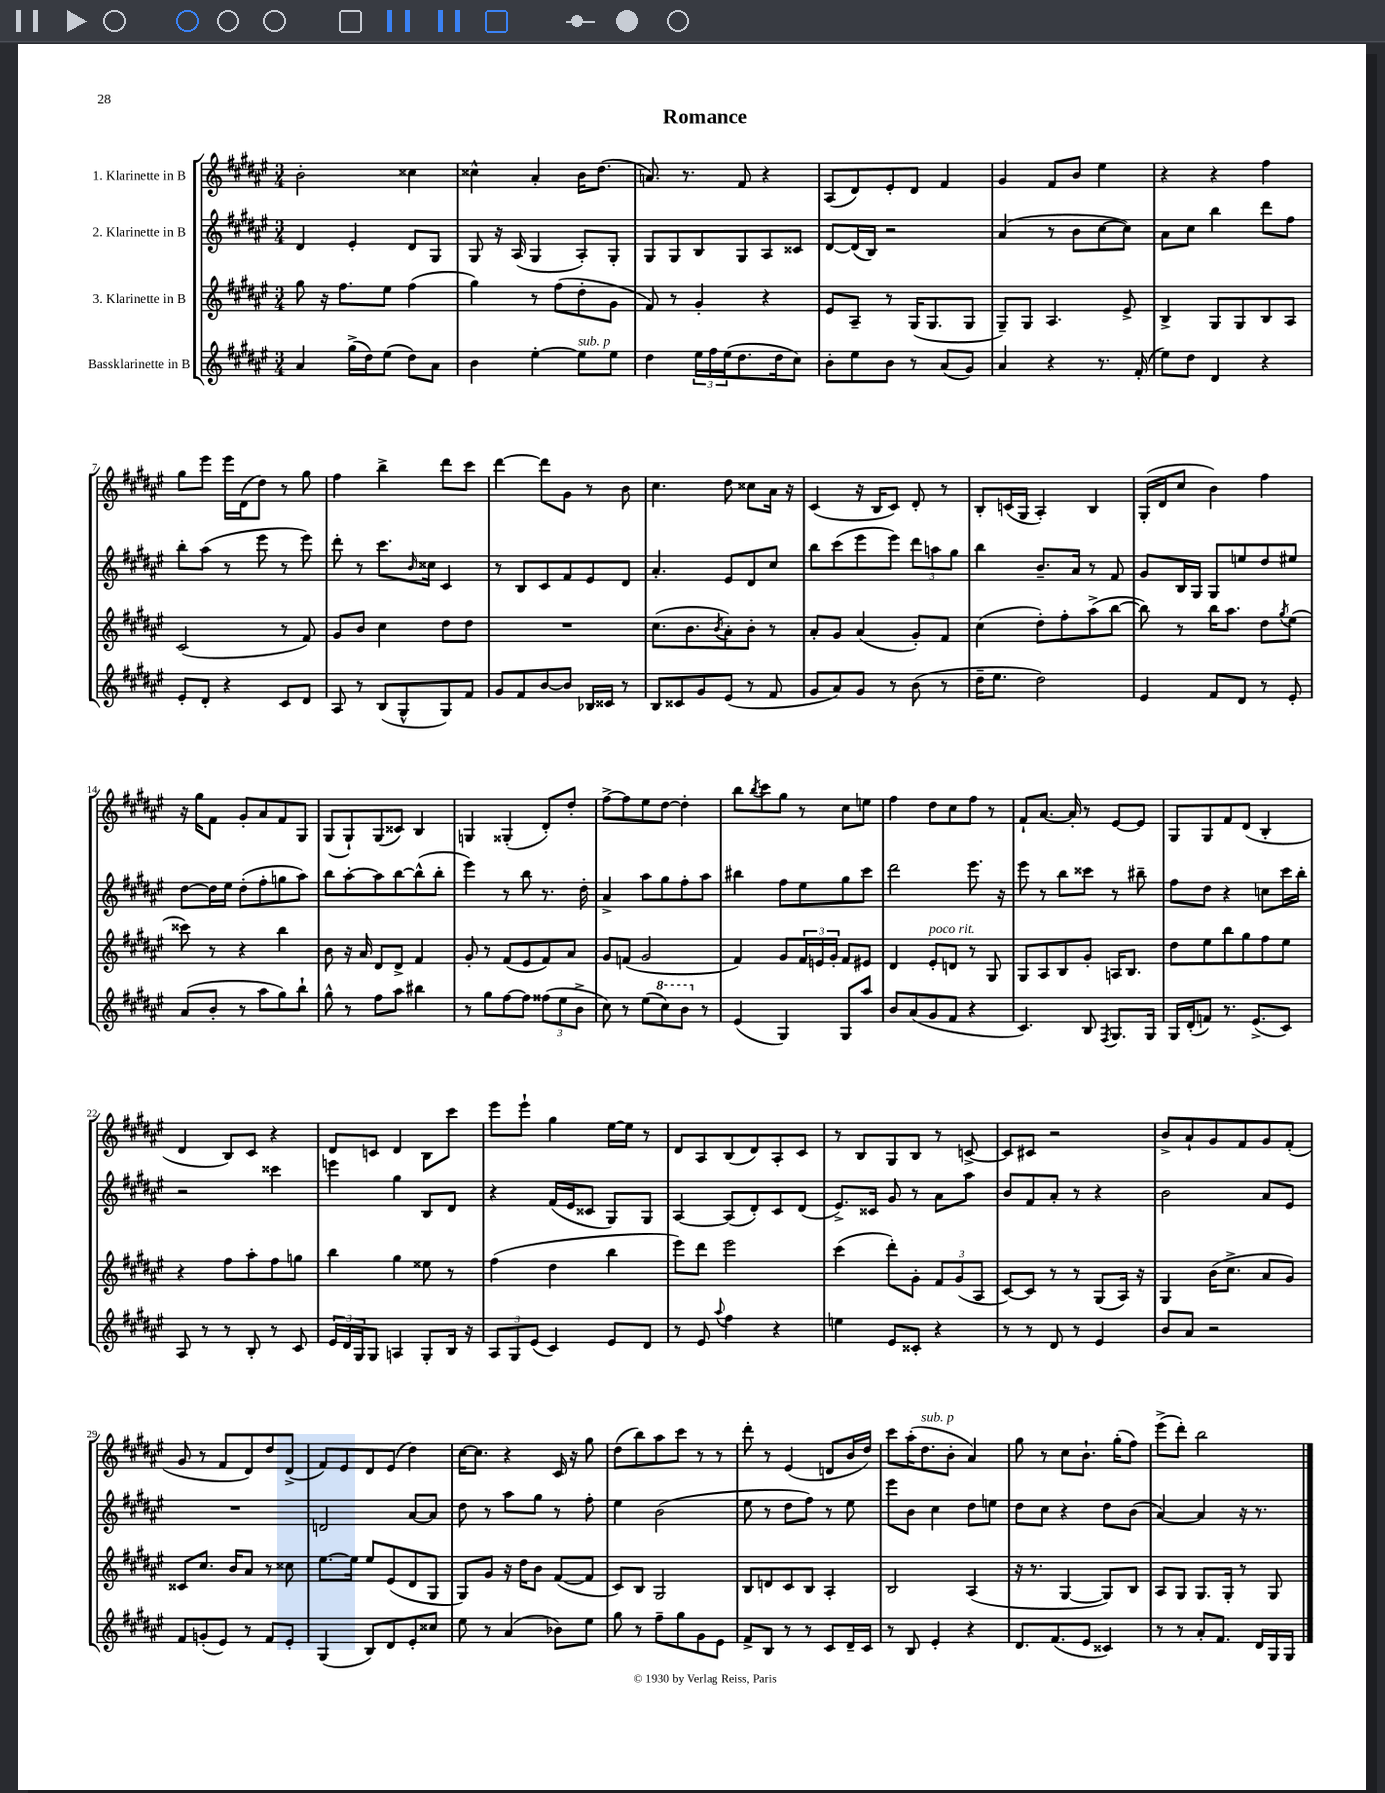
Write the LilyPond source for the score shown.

\header { title = "Romance" }
<<
\new StaffGroup <<
\new Staff = "s0" \with { instrumentName = "1. Klarinette in B" } {
    \clef treble \key fis \major \numericTimeSignature \time 3/4
    b'2-. cisis''4 |
    cisis''4-^ ais'4-. b'16 dis''8.( |
    a'8.) r8. fis'8 r4 |
    ais8( dis'8) eis'8-. dis'8 fis'4 |
    gis'4 fis'8 b'8 eis''4 |
    r4 r4 fis''4 |
    gis''8 eis'''8 eis'''16 dis'16( dis''8) r8 gis''8 |
    fis''4 b''4-> dis'''8 cis'''8 |
    dis'''4~ dis'''8 gis'8 r8 b'8 |
    cis''4. dis''8 cisis''8 ais'16 r16 |
    cis'4( r16 b16 cis'8) dis'8-. r8 |
    b8-. c'16( gis16 ais4-.) b4 |
    gis16-.( dis'16 cis''8 b'4) fis''4 |
    r16 gis''16 fis'8 gis'8-. ais'8 fis'8 gis8 |
    gis8( gis8-!) gis8( cisis'8) b4 |
    g4 gisis4-.( dis'8-.) dis''8-. |
    fis''8~-> fis''8 eis''8 dis''8~ dis''4-. |
    b''8 \acciaccatura { b''8 } cis'''8 gis''8 r8 cis''8 e''8 |
    fis''4 dis''8 cis''8 fis''8 r8 |
    fis'8-! ais'8.~ ais'16-. r8 eis'8~ eis'8 |
    gis8 gis8 fis'8 dis'8( b4-. |
    dis'4 b8) cis'8 r4 |
    dis'8 c'8 dis'4 b8 cis'''8 |
    eis'''8 eis'''8-! gis''4 eis''16~ eis''16 r8 |
    dis'8 ais8 b8( dis'8) ais8-. cis'8 |
    r8 b8 gis8 b8 r8 c'8~-> |
    c'8 cis'8 r2 |
    b'8-> ais'8-! gis'8 fis'8 gis'8 fis'8-.( |
    gis'8 r8 fis'8 dis'8) dis''8 dis'8->( |
    fis'8) eis'8 dis'8 eis'8( dis''4) |
    cis''16~ cis''8. r4 cis'16 r16 gis''8 |
    dis''8( b''8) ais''8 cis'''8 r8 r8 |
    dis'''8-. r8 eis'4( d'8 b'16 dis''16) |
    cis'''8 ais''16-.( dis''8.^\markup { \italic "sub. p" } b'8-. ais'4) |
    gis''8 r8 cis''8 b'8.-! gis''16-.( fis''8) |
    eis'''8->( dis'''8-.) b''2 \bar "|." |
}
\new Staff = "s1" \with { instrumentName = "2. Klarinette in B" } {
    \clef treble \key fis \major \numericTimeSignature \time 3/4
    dis'4 eis'4-. dis'8 gis8 |
    gis8 r16 ais16( gis4 ais8-.) gis8-. |
    gis8 gis8 b8 gis8 ais8 cisis'8 |
    dis'8~ dis'16( b16) r2 |
    ais'4( r8 b'8 cis''8~ cis''8) |
    ais'8 cis''8 b''4 dis'''8 fis''8 |
    b''8-. ais''8( r8 eis'''8 r8 eis'''8) |
    dis'''8-. r8 cis'''8. \grace { b'16 } cisis''16 cis'4 |
    r8 b8 cis'8 fis'8 eis'8 dis'8 |
    ais'4.-. eis'8 dis'8 cis''8 |
    b''8 cis'''8( eis'''8 eis'''8) \tuplet 3/2 { dis'''8 a''8 gis''8 } |
    b''4 b'8.-- ais'16 r8 fis'8 |
    gis'8 b16 gis16 gis8 e''8 dis''8 eis''8 |
    dis''8~ dis''16 eis''16 dis''8-.( fis''8-. g''8 ais''8) |
    b''8 ais''8~-. ais''8 b''8~ b''8-^( b''8-. |
    eis'''4) r8 b''8 r8. dis''16-. |
    ais'4-> ais''8 gis''8 fis''8-. ais''8 |
    bis''4 fis''8 eis''8 gis''8 cis'''8 |
    dis'''2 eis'''8. r16 |
    eis'''8 r8 b''8 cisis'''8 r8 bis''8-- |
    fis''8 dis''8 r4 c''8 cis'''16 b''16-. |
    r2 cisis'''4 |
    e'''4 gis''4 b8 dis'8 |
    r4 fis'16( eis'16 cisis'8 gis8) gis8 |
    ais4~ ais8( dis'8-.) cis'8 dis'8( |
    eis'8.->) cisis'16 gis'8 r8 ais'8 ais''8 |
    b'8 fis'8 ais'8-. r8 r4 |
    b'2 ais'8 eis'8 |
    R2. |
    d'2 ais'8~ ais'8 |
    dis''8 r8 ais''8 gis''8 r8 fis''8-. |
    eis''4 b'2( |
    eis''8 r8 dis''8 fis''8) r8 eis''8 |
    eis'''8 b'8 cis''4 dis''8 e''8 |
    dis''8 cis''8 r4 dis''8 b'8( |
    ais'4~) ais'4 r16 r8. \bar "|." |
}
\new Staff = "s2" \with { instrumentName = "3. Klarinette in B" } {
    \clef treble \key fis \major \numericTimeSignature \time 3/4
    gis''8 r16 fis''8. eis''8 fis''4( |
    gis''4) r8 fis''8( dis''8-. gis'8 |
    fis'8) r8 gis'4-. r4 |
    eis'8 ais8-- r8 gis16( gis8. gis8 |
    gis8--) gis8 ais4. eis'8-> |
    b4-> gis8 gis8 b8 ais8 |
    cis'2( r8 fis'8) |
    gis'8 b'8 cis''4 dis''8 dis''8 |
    R2. |
    cis''8.( b'8. \acciaccatura { b'8 } ais'8-.) b'8-. r8 |
    ais'8-. gis'8 ais'4( gis'8-.) fis'8 |
    cis''4( dis''8-.) fis''8-. ais''8->( b''8~ |
    b''8) r8 b''16 ais''8. dis''8 \acciaccatura { gis''8 } eis''8( |
    cisis'''8) r8 r4 b''4 |
    b'8 r16 ais'16 dis'8 dis'8-> fis'4 |
    gis'8-. r8 fis'8( eis'8 fis'8) ais'8 |
    gis'8 f'8( gis'2 |
    fis'4) gis'8 \tuplet 3/2 { fis'16 e'16 gis'16-. } fis'8 eis'8 |
    dis'4 eis'8-.^\markup { \italic "poco rit." } d'8 r8 gis8 |
    gis8 ais8 b8 gis'8-. a16 b8. |
    dis''8 eis''8 b''8 gis''8 fis''8 eis''8 |
    r4 fis''8 ais''8-. fis''8 g''8 |
    b''4 gis''4 eisis''8 r8 |
    fis''4( dis''4 b''4 |
    eis'''8) dis'''8 eis'''2 |
    cis'''4( dis'''8-.) gis'8-. \tuplet 3/2 { fis'8 gis'8( ais8 } |
    cis'8~) cis'8 r8 r8 gis8( ais16) r16 |
    gis4 b'16( cis''8.-> ais'8 gis'8) |
    cisis'8 cis''8. b'16 ais'8 r8 cisis''8 |
    eis''8.~ eis''16 eis''8 eis'8( dis'8 gis8 |
    gis8) gis'8 r16 dis''16 b'8 fis'8~( fis'8 |
    cis'8) b8 gis2 |
    b8 d'8 cis'8 b8 ais4-. |
    b2 ais4( |
    r16 r8. gis4~ gis8) b8 |
    ais8 gis8 gis8. gis16-. r8 gis8 \bar "|." |
}
\new Staff = "s3" \with { instrumentName = "Bassklarinette in B" } {
    \clef treble \key fis \major \numericTimeSignature \time 3/4
    ais'4 gis''16->( dis''16) eis''8( dis''8) ais'8 |
    b'4 eis''4~-. eis''8^\markup { \italic "sub. p" } eis''8 |
    dis''4 \tuplet 3/2 { eis''16 fis''16 eis''16( } dis''8. dis''16 cis''8) |
    b'8-. eis''8 b'8 r8 ais'8( gis'8) |
    ais'4 r4 r8. fis'16-.( |
    eis''8) dis''8 dis'4 r4 |
    eis'8-. dis'8-. r4 cis'8 dis'8 |
    ais8 r8 b8( gis8-^ gis8) fis'8 |
    gis'8 fis'8 b'8~ b'8 bes16 cisis'16 r8 |
    b8 cisis'8 gis'8 eis'8( r8 fis'8 |
    gis'8 ais'8) gis'8 r8 b'8( r8 |
    dis''16-- eis''8. dis''2) |
    eis'4 fis'8 dis'8 r8 eis'8-. |
    ais'8( b'8-. r8 ais''8 gis''8) b''8-! |
    gis''8-^ r8 fis''8 ais''8 bis''4 |
    r8 gis''8 fis''8~ fis''8 \tuplet 3/2 { fisis''8( eis''8 b'8-> } |
    cis''8) r8 eis''8( \ottava #1 cis'''8) b''8 \ottava #0 r8 |
    eis'4( gis4) gis8 ais''8 |
    b'8 ais'8( gis'8 fis'8 r4 |
    cis'4.) b8 \acciaccatura { fis8 } gis8. gis16 |
    gis16 dis'16-.( f'8) r8. eis'8.->( cis'8) |
    ais8 r8 r8 b8-. r8 cis'8 |
    \tuplet 3/2 { eis'16 dis'16 gis16 } gis8 a4 gis8-. b16 r16 |
    \tuplet 3/2 { ais8 gis8 eis'8( } cis'4) eis'8 dis'8 |
    r8 eis'8 \appoggiatura { ais''8 } fis''4 r4 |
    e''4 eis'8 cisis'8-. r4 |
    r8 r8 dis'8 r8 eis'4 |
    b'8 ais'8 r2 |
    fis'8 g'8-.( eis'8) r8 fis'8 eis'8-. |
    gis4( b8) dis'8 eis'8-. cisis''8 |
    eis''8 r8 ais'4( bes'8) eis''8 |
    gis''8 r8 fis''8-- gis''8 gis'8 eis'8 |
    fis'8-> b8 r8 r8 cis'8 dis'16-- cis'16 |
    r8 b8 eis'4-. r4 |
    dis'8. fis'8.( eis'8 cisis'4) |
    r8 r8 ais'8-. fis'8. dis'16 gis16 gis16 \bar "|." |
}
>>
>>
